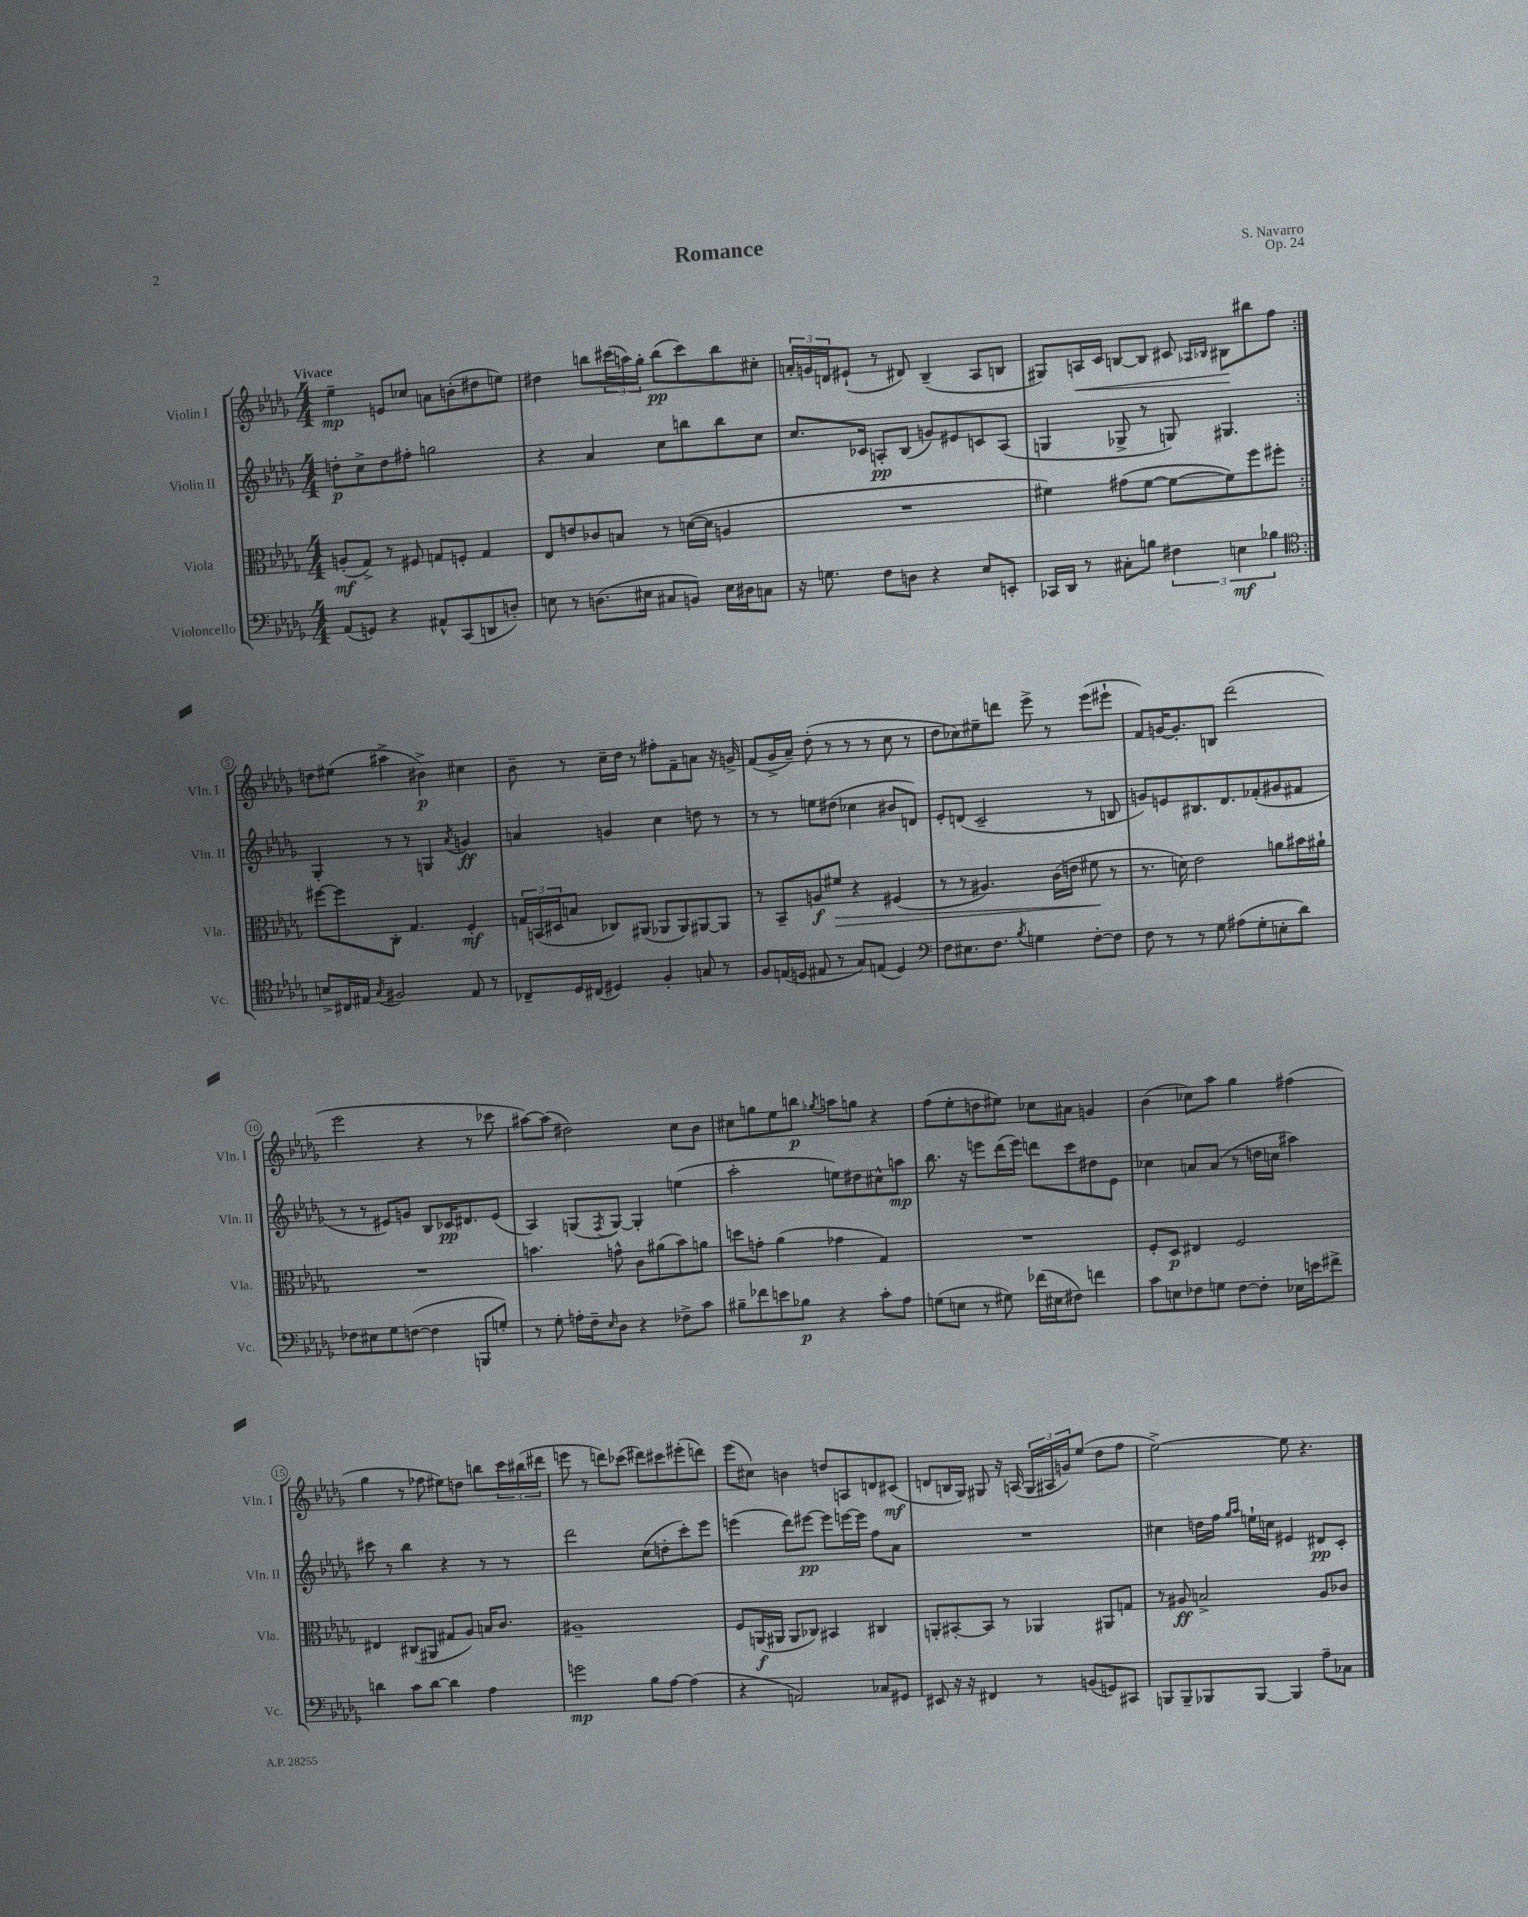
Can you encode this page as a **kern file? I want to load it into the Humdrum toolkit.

**kern	**kern	**kern	**kern
*staff4	*staff3	*staff2	*staff1
*clefF4	*clefC3	*clefG2	*clefG2
*k[b-e-a-d-g-]	*k[b-e-a-d-g-]	*k[b-e-a-d-g-]	*k[b-e-a-d-g-]
*M4/4	*M4/4	*M4/4	*M4/4
(8AA-	(8A'	8dd'	4ee-~
8GG)	8G-^)	8cc^	.
4r	8r	8dd	8e
.	8F#	8ff#'	8cc-
8AA#^^	8G	2gg	8a
(8CC	8F'	.	(8b'
8DD	4G	.	8dd#
8D')	.	.	8ee)
=	=	=	=
8E	8E-	4r	4dd#
8r	8e	.	.
(8.D	8c-	4a-	8bb
.	8B	.	(24ccc#
.	.	.	24aa)
16E#	.	.	.
.	.	.	24gg-'
8C#	8r	8cc	(8bb
8BB)	([16d	8bb	8ccc#)
.	16d]	.	.
16E#	4A	8bb	8bb
16D#	.	.	.
8C	.	8cc	8cc#'
=	=	=	=
16r	1r	8.cc	24a'
.	.	.	24g
8.G	.	.	.
.	.	.	24d
.	.	.	(8e#`
.	.	16c-	.
8F	.	8A'	8r
8D	.	(8B-	8d#)
4r	.	8g)	(4B-~
.	.	8e#	.
8E-	.	8c	8A-
8EE'	.	(8A	8B
=	=	=	=
16CC-	4f#)	4G	8G#)
16DD-	.	.	.
8r	.	.	16A
.	.	.	16c
8C#'	(8g#	8G-^	[8B
8B	[8f#	8r	8B]
6F#	8f#_	8G)	8c#
.	.	.	16qqA-
.	.	.	16qqB-
.	8f#])	4.G#	8B#
6E	.	.	.
.	8ff	.	8bb#
6B-	.	.	.
.	8ff#'	.	8ff
=:|!	=:|!	=:|!	=:|!
*clefC4	*	*	*
8B^	[8ff#	4G-'	8dd
16C#	8ff#]	.	(8ee#
16E#	.	.	.
8qG-	.	.	.
2F#	8C'	8r	4aa#^
.	4.G-	8r	.
.	.	4G	4b#^)
.	.	8qa-	.
8E#	4F'	4g	4cc#
8r	.	.	.
=	=	=	=
8C-~	24G	4a	8b-~
.	(24BB	.	.
.	24D#	.	.
16D-	8B	.	8r
(16C#	.	.	.
4D#)	8C-)	4g	16cc~
.	.	.	16dd-
.	(8AA#	.	8r
4F'	8AA-	4cc	8ff#'
.	8AA-)	.	8f~
8G	[8AA#	8dd	8a
8r	8AA#]	8r	16r
.	.	.	16g^
=	=	=	=
8F	8r	8r	(8f
(16E	8BB-~	8r	16g-^
16D	.	.	16a-~)
8E#	8A	8ee	(8dd-'
8r	8f#	(8dd#	8r
8G-)	4r	4cc-	8r
(8E	.	.	8r
4D)	(4F#	8b#	8cc
.	.	8d)	8r
=	=	=	=
*clefF4	*	*	*
8F	8r	8e-'	8dd-
8.E#	8r	(8d	8cc-)
.	4.A#)	2c~	8ee#~
8.F	.	.	.
.	.	.	8ddd
8qB-	.	.	.
4G	.	.	8eee-^
.	(16c	.	8r
.	16e	.	.
[8F'	8f#	8r	(8eee-
8F]	8r	8B	8eee#`
=	=	=	=
8F	8.r	8g)	8f)
8r	.	8e	[16g
.	16d)	.	8.g']
8r	2e-	8.B#	.
8G-	.	.	8B
.	.	8.d-	.
(8A#	.	.	(2ddd-
8G-'	.	(8f-'	.
8E'	8a	8g#	.
8d-)	16b#	8f#	.
.	16a#`	.	.
=	=	=	=
8F-	1r	8r	2eee-
8E#	.	8r	.
8G-	.	8e#)	.
([8F	.	8g	.
4F]	.	8B-	4r
.	.	16c-	.
.	.	8.d#	.
8BBB	.	.	8r
8G')	.	(8e#	8ccc-
=	=	=	=
8r	4.b	4A-)	[8aa#)
8G-'	.	.	(8aa#]
16A'	.	(8G	2dd#)
16F~	.	.	.
16qqE-	.	8qF	.
8D-	8g^^	[8G)	.
4r	8c	4G']	.
.	(8a#	.	.
8F-^	8b)	(4ee	8cc
8c	8a	.	8b-
=	=	=	=
8B#~	8dd	2aa-'	8cc#
8f-	8g'	.	8gg
8e	(4a-	.	8ee-
8B-	.	.	8bb
.	.	.	8qgg-
4r	4g-	8ee)	8aa
.	.	8dd#	8gg
8c'	4G-)	8cc#^^	4r
8A-	.	8aa	.
=	=	=	=
(8G	1r	8.bb-	(8ff
8E	.	.	8ee-'
.	.	16r	.
8r	.	8eee	8dd
8G#)	.	(16ddd-	8ee#)
.	.	16eee)	.
(16f-	.	8ddd	8cc-
16E#	.	.	.
8F#)	.	8ccc	8a#
4f	.	8dd#	4g
.	.	8e-	.
=	=	=	=
8c	8F'	4cc-	(4b-
8E	8D-	.	.
8F-	4E#	8a	8cc-)
8G	.	(8a	8aa-
[8F-	2F	8r	4gg-
8F-']	.	16dd	.
.	.	16cc	.
16E-	.	4aa#)	(4ff#
16e	.	.	.
8f#^	.	.	.
=	=	=	=
4d	4E#	8ccc#	4gg-
.	.	8r	.
8c	(8C#	4bb-	8r
[8d	8AA#	.	8ff-
4d]	8G#	4r	8ee#)
.	8A-)	.	8dd
4A-	16B	8r	8bb
.	8.c	.	.
.	.	8r	24ccc
.	.	.	(24bb#
.	.	.	24ddd#
=	=	=	=
2g	1A#~	2ddd-	8eee
.	.	.	8r
.	.	.	8ddd)
.	.	.	(8ccc-
8B-	.	(8cc	8ddd#)
[8A-	.	8dd'	8ccc#
(4A-]	.	8ccc')	(8eee#'
.	.	8eee-	8ddd)
=	=	=	=
4r	8F	(4eee	(8eee-
.	(16AA	.	8cc#)
.	16AA#	.	.
2AA)	8AA#	8ddd-)	4b
.	8C-)	[8eee#	.
.	4BB#	8eee#]	8dd
.	.	[16eee	8A
.	.	16eee]	.
8C-	4C#	8ff	8d
8GG#	.	8a-	(8c#
=	=	=	=
8EE#	8AA'	1r	8d
16r	[8BB#'	.	16B
16r	.	.	16G-)
4FF#	8BB#]	.	8G#
.	8r	.	16r
.	.	.	(16A
8r	4AA-	.	24G#
.	.	.	24A#
.	.	.	24g)
(8BB	.	.	(8ee-
8GG)	8AA#	.	8dd-
8CC#	8G	.	8ff
=	=	=	=
8BBB	8r	4cc#	[2ee-^)
8BBB~	8A#	.	.
8BBB-	2B^	16dd	.
.	.	16ff	.
.	.	16qqgg-	.
.	.	16qqaa-	.
[8BBB-	.	16ee`	.
.	.	16cc	.
4BBB-]	.	4e#	8ee-]
.	.	.	4.r
8A-~	8A#	8d#	.
8C-	8c-	8c'	.
==	==	==	==
*-	*-	*-	*-
